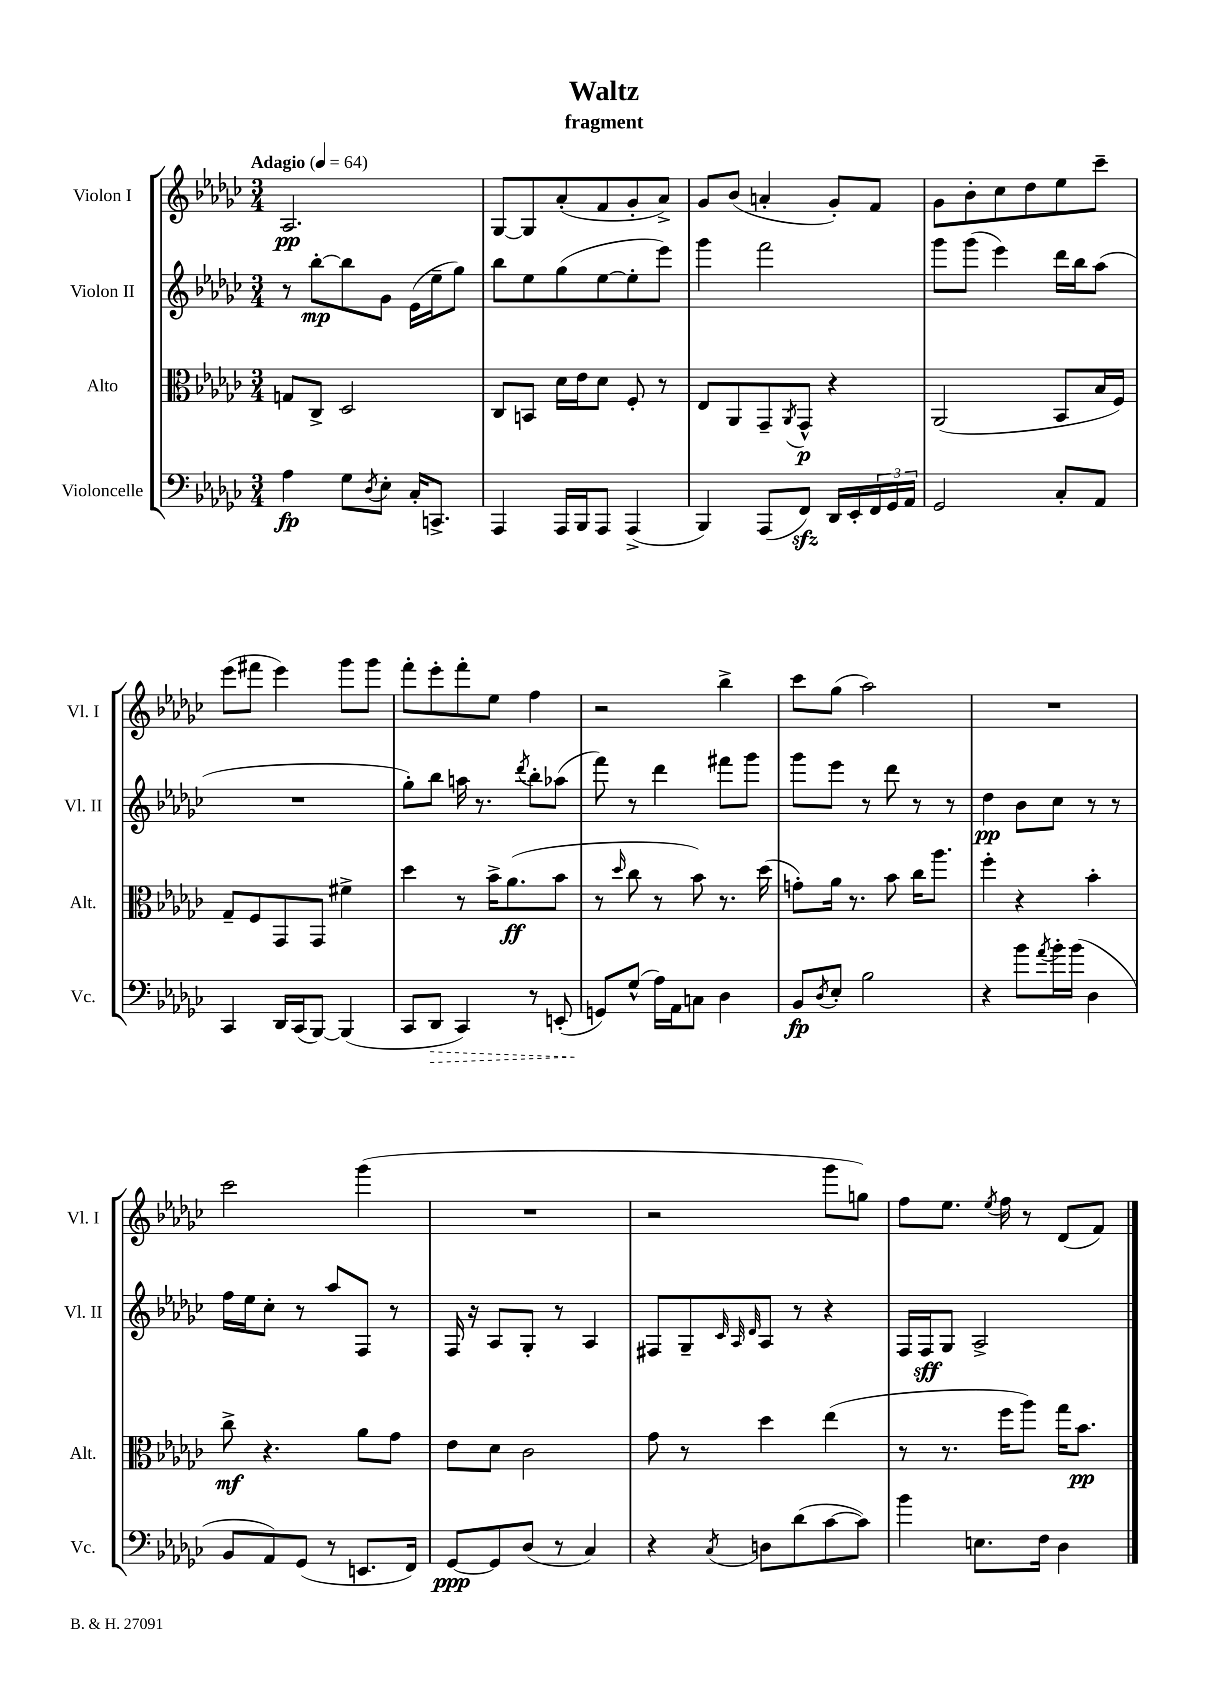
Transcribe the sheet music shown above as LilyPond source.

\header { title = "Waltz" subtitle = "fragment" }
<<
\new StaffGroup <<
\new Staff = "s0" \with { instrumentName = "Violon I" shortInstrumentName = "Vl. I" } {
    \clef treble \key ges \major \numericTimeSignature \time 3/4 \tempo "Adagio" 4 = 64
    aes2.\pp |
    ges8~ ges8 aes'8-.( f'8 ges'8-. aes'8->) |
    ges'8 bes'8( a'4-. ges'8-.) f'8 |
    ges'8 bes'8-. ces''8 des''8 ees''8 ces'''8-- |
    ees'''8( fis'''8 ees'''4) ges'''8 ges'''8 |
    f'''8-. ees'''8-. f'''8-. ees''8 f''4 |
    r2 bes''4-> |
    ces'''8 ges''8( aes''2) |
    R2. |
    ces'''2 ges'''4( |
    R2. |
    r2 ges'''8 g''8) |
    f''8 ees''8. \acciaccatura { ees''8 } f''16 r8 des'8( f'8) \bar "|." |
}
\new Staff = "s1" \with { instrumentName = "Violon II" shortInstrumentName = "Vl. II" } {
    \clef treble \key ges \major \numericTimeSignature \time 3/4
    r8 bes''8~-.\mp bes''8 ges'8 ees'16( ees''16-- ges''8) |
    bes''8 ees''8 ges''8( ees''8~ ees''8-. ees'''8) |
    ges'''4 f'''2 |
    ges'''8 ges'''8( ees'''4) des'''16 bes''16 aes''8( |
    R2. |
    ges''8-.) bes''8 a''16 r8. \acciaccatura { des'''8 } bes''8-. aes''8( |
    f'''8) r8 des'''4 fis'''8 ges'''8 |
    ges'''8 ees'''8 r8 des'''8 r8 r8 |
    des''4\pp bes'8 ces''8 r8 r8 |
    f''16 ees''16 ces''8-. r8 aes''8 f8 r8 |
    f16 r16 aes8 ges8-. r8 aes4 |
    fis8 ges8-- \grace { ces'32 aes32 des'32 } aes8 r8 r4 |
    f16 f16\sff ges8 aes2-> \bar "|." |
}
\new Staff = "s2" \with { instrumentName = "Alto" shortInstrumentName = "Alt." } {
    \clef alto \key ges \major \numericTimeSignature \time 3/4
    g8 ces8-> des2 |
    ces8 b,8 des'16 ees'16 des'8 f8-. r8 |
    ees8 aes,8 ges,8-- \acciaccatura { aes,8 } ges,8-^\p r4 |
    aes,2( bes,8 bes16 f16) |
    ges8-- f8 ges,8 ges,8 fis'4-> |
    des''4 r8 bes'16-> aes'8.\ff( bes'8 |
    r8 \grace { des''16 } ces''8 r8 bes'8) r8. des''16( |
    g'8-.) aes'16 r8. bes'8 ces''16 aes''8. |
    f''4-. r4 bes'4-. |
    ces''8->\mf r4. aes'8 ges'8 |
    ees'8 des'8 ces'2 |
    ges'8 r8 des''4 ees''4( |
    r8 r8. f''16 aes''8) ges''16 bes'8.\pp \bar "|." |
}
\new Staff = "s3" \with { instrumentName = "Violoncelle" shortInstrumentName = "Vc." } {
    \clef bass \key ges \major \numericTimeSignature \time 3/4
    aes4\fp ges8 \acciaccatura { des8 } ees8-. ces16-. c,8.-> |
    aes,,4 aes,,16 bes,,16 aes,,8 aes,,4->( |
    bes,,4) aes,,8( f,8\sfz) des,16 ees,16-. \tuplet 3/2 { f,16 ges,16 aes,16 } |
    ges,2 ces8-. aes,8 |
    ces,4 des,16 ces,16( bes,,8~) bes,,4( |
    ces,8 \once \override Hairpin.style = #'dashed-line des,8\> ces,4) r8 e,8-.( |
    g,8\!) ges8-^( aes16) aes,16 c8 des4 |
    bes,8\fp \acciaccatura { des8 } ees8-. bes2 |
    r4 bes'8 \acciaccatura { aes'8 } bes'16-. bes'16( des4 |
    bes,8 aes,8) ges,8( r8 e,8. f,16) |
    ges,8~\ppp ges,8 des8( r8 ces4) |
    r4 \acciaccatura { ces8 } d8 des'8( ces'8~ ces'8) |
    bes'4 e8. f16 des4 \bar "|." |
}
>>
>>
\layout { \context { \Score \remove "Bar_number_engraver" } }
